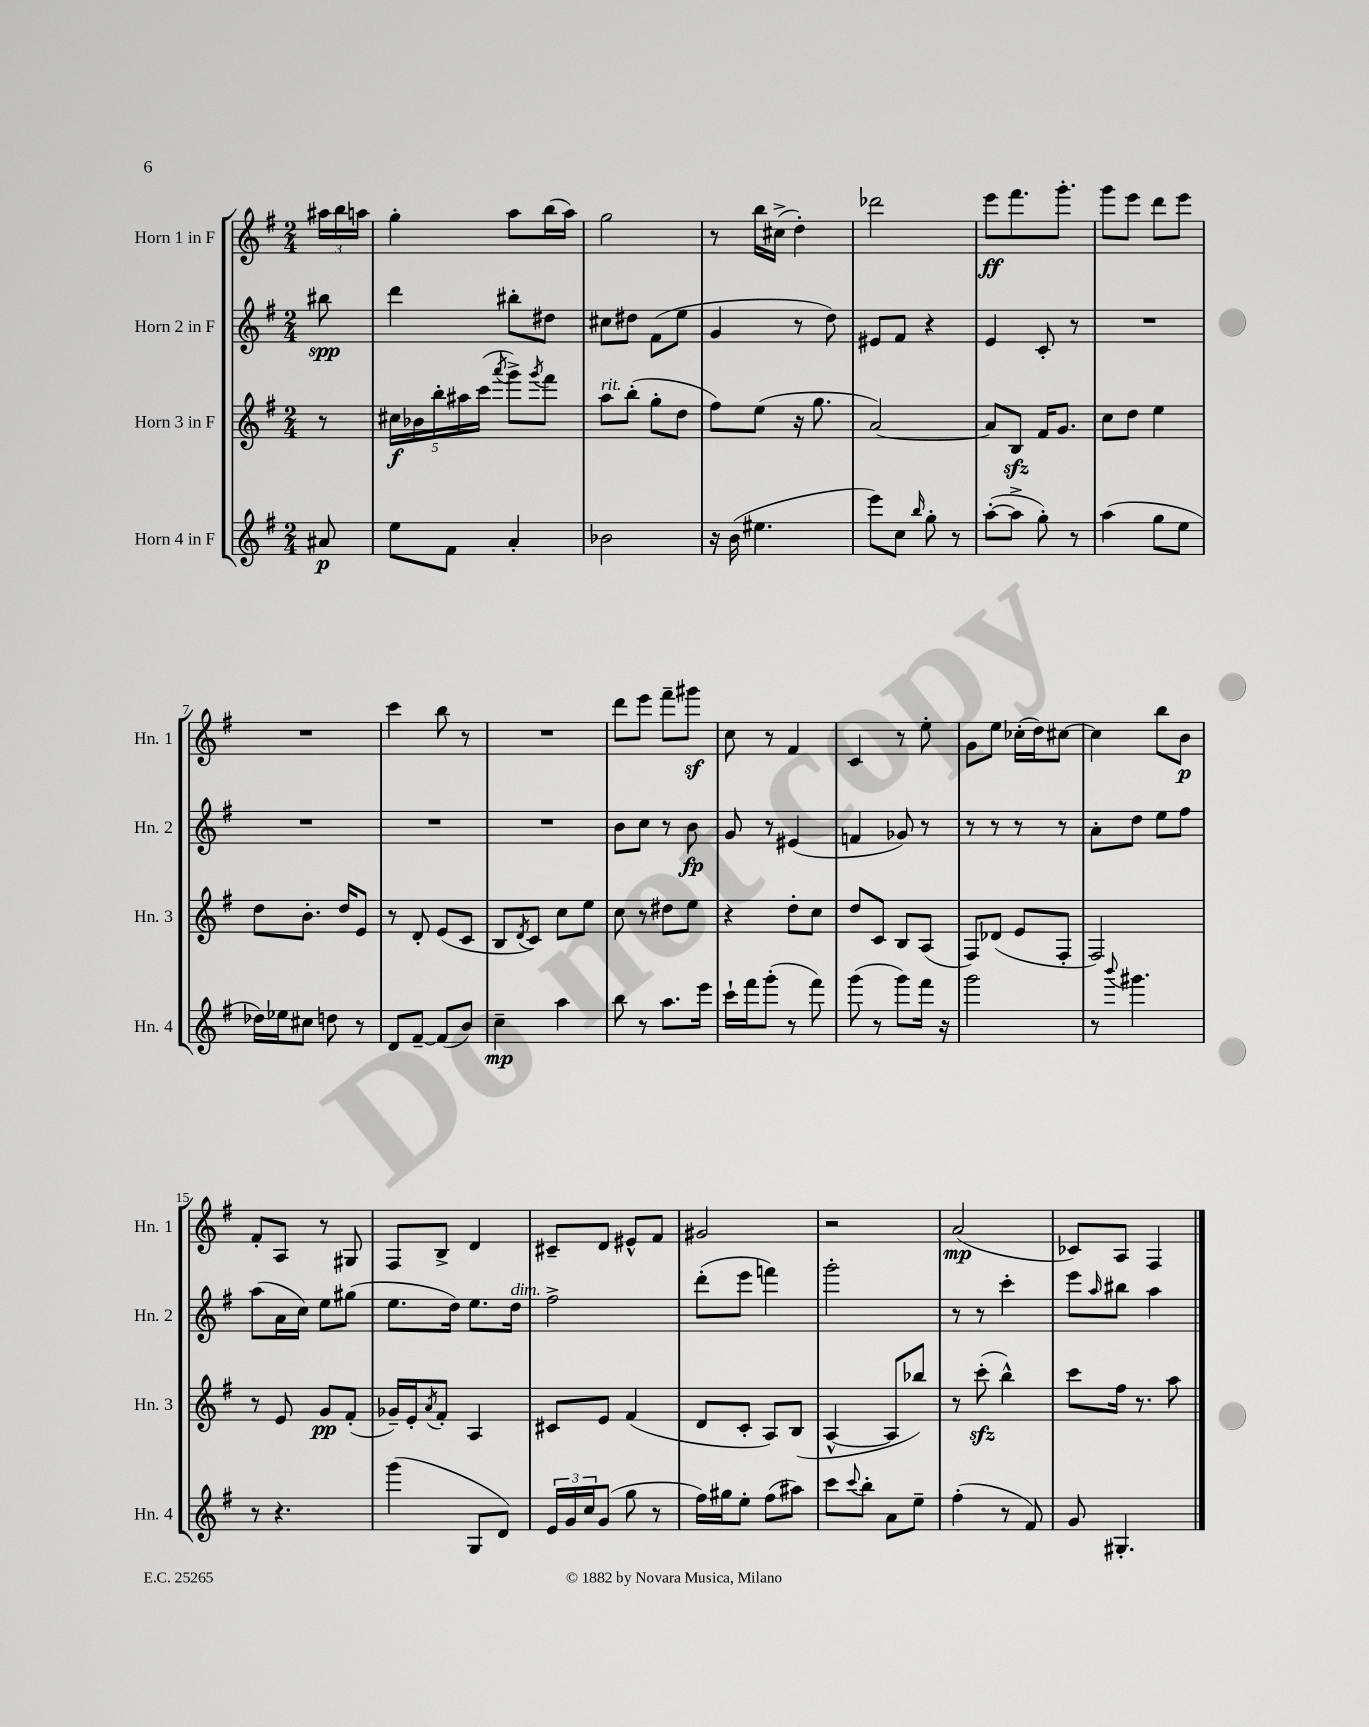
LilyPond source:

<<
\new StaffGroup <<
\new Staff = "s0" \with { instrumentName = "Horn 1 in F" shortInstrumentName = "Hn. 1" } {
    \clef treble \key g \major \numericTimeSignature \time 2/4 \partial 8
    \tuplet 3/2 { ais''16 b''16 a''16 } |
    g''4-. a''8 b''16( a''16) |
    g''2 |
    r8 b''16 cis''16->( d''4-.) |
    des'''2 |
    e'''8\ff fis'''8. g'''8.-. |
    g'''8 e'''8 d'''8 e'''8 |
    R2 |
    c'''4 b''8 r8 |
    R2 |
    d'''8 e'''8 fis'''8-- gis'''8\sf |
    c''8 r8 fis'4 |
    c'4 r8 e''8-. |
    g'8 e''8 ces''16-.( d''16) cis''8~ |
    cis''4 b''8 b'8\p |
    fis'8-. a8 r8 gis8 |
    fis8 b8-> d'4 |
    cis'8-- d'8 eis'8-^ fis'8 |
    gis'2 |
    r2 |
    a'2\mp( |
    ces'8) a8 fis4 \bar "|." |
}
\new Staff = "s1" \with { instrumentName = "Horn 2 in F" shortInstrumentName = "Hn. 2" } {
    \clef treble \key g \major \numericTimeSignature \time 2/4 \partial 8
    bis''8\spp |
    d'''4 bis''8-. dis''8 |
    cis''8 dis''8 fis'8( e''8 |
    g'4 r8 d''8) |
    eis'8 fis'8 r4 |
    e'4 c'8-. r8 |
    R2 |
    R2 |
    R2 |
    R2 |
    b'8 c''8 r8 b'8\fp |
    g'8 r8 eis'4( |
    f'4 ges'8) r8 |
    r8 r8 r8 r8 |
    a'8-. d''8 e''8 fis''8 |
    a''8( a'16 c''16) e''8 gis''8( |
    e''8. d''16) e''8. d''16^\markup { \italic "dim." } |
    fis''2-> |
    d'''8-.( e'''8 f'''4) |
    g'''2-. |
    r8 r8 c'''4-. |
    e'''8 \grace { a''16 } bis''8 a''4 \bar "|." |
}
\new Staff = "s2" \with { instrumentName = "Horn 3 in F" shortInstrumentName = "Hn. 3" } {
    \clef treble \key g \major \numericTimeSignature \time 2/4 \partial 8
    r8 |
    \tuplet 5/4 { cis''16\f bes'16 b''16-. ais''16 c'''16( } \acciaccatura { a'''8 } g'''8->) \acciaccatura { g'''8 } fis'''8 |
    a''8^\markup { \italic "rit." } b''8-.( g''8-. d''8 |
    fis''8) e''8( r16 g''8. |
    a'2~) |
    a'8 b8\sfz fis'16 g'8. |
    c''8 d''8 e''4 |
    d''8 b'8.-. d''16 e'8 |
    r8 d'8-. e'8( c'8 |
    b8 \acciaccatura { d'8 } c'8) c''8 e''8 |
    c''8 r8 dis''8 e''8 |
    r4 d''8-. c''8 |
    d''8 c'8 b8 a8( |
    fis8) des'8( e'8 fis8-. |
    fis2) |
    r8 e'8 g'8\pp fis'8-.( |
    ges'16--) e'16-. \acciaccatura { a'8 } fis'8-. a4 |
    cis'8 e'8 fis'4( |
    d'8 c'8-. a8) b8( |
    a4~-^ a8 bes''8) |
    r8 c'''8-.\sfz( b''4-^) |
    c'''8 fis''16 r8. a''8 \bar "|." |
}
\new Staff = "s3" \with { instrumentName = "Horn 4 in F" shortInstrumentName = "Hn. 4" } {
    \clef treble \key g \major \numericTimeSignature \time 2/4 \partial 8
    ais'8\p |
    e''8 fis'8 a'4-. |
    bes'2 |
    r16 b'16( eis''4. |
    e'''8) c''8 \grace { b''16 } g''8-. r8 |
    a''8~-.( a''8-> g''8-.) r8 |
    a''4( g''8 e''8 |
    des''16) ees''16 cis''8 d''8 r8 |
    d'8 fis'8~-- fis'8( b'8) |
    c''4--\mp a''4 |
    b''8 r8 a''8. e'''16 |
    c'''16-! fis'''16 g'''8-.( r8 fis'''8) |
    g'''8( r8 g'''8) fis'''16 r16 |
    g'''2 |
    r8 \appoggiatura { b'''8 } gis'''4. |
    r8 r4. |
    g'''4( g8 d'8) |
    \tuplet 3/2 { e'16 g'16 c''16 } g'8( g''8 r8 |
    fis''16) gis''16 e''8-. fis''8( ais''8) |
    c'''8 \appoggiatura { c'''8 } b''8-. a'8 e''8-- |
    fis''4-.( r8 fis'8) |
    g'8 gis4.-. \bar "|." |
}
>>
>>
